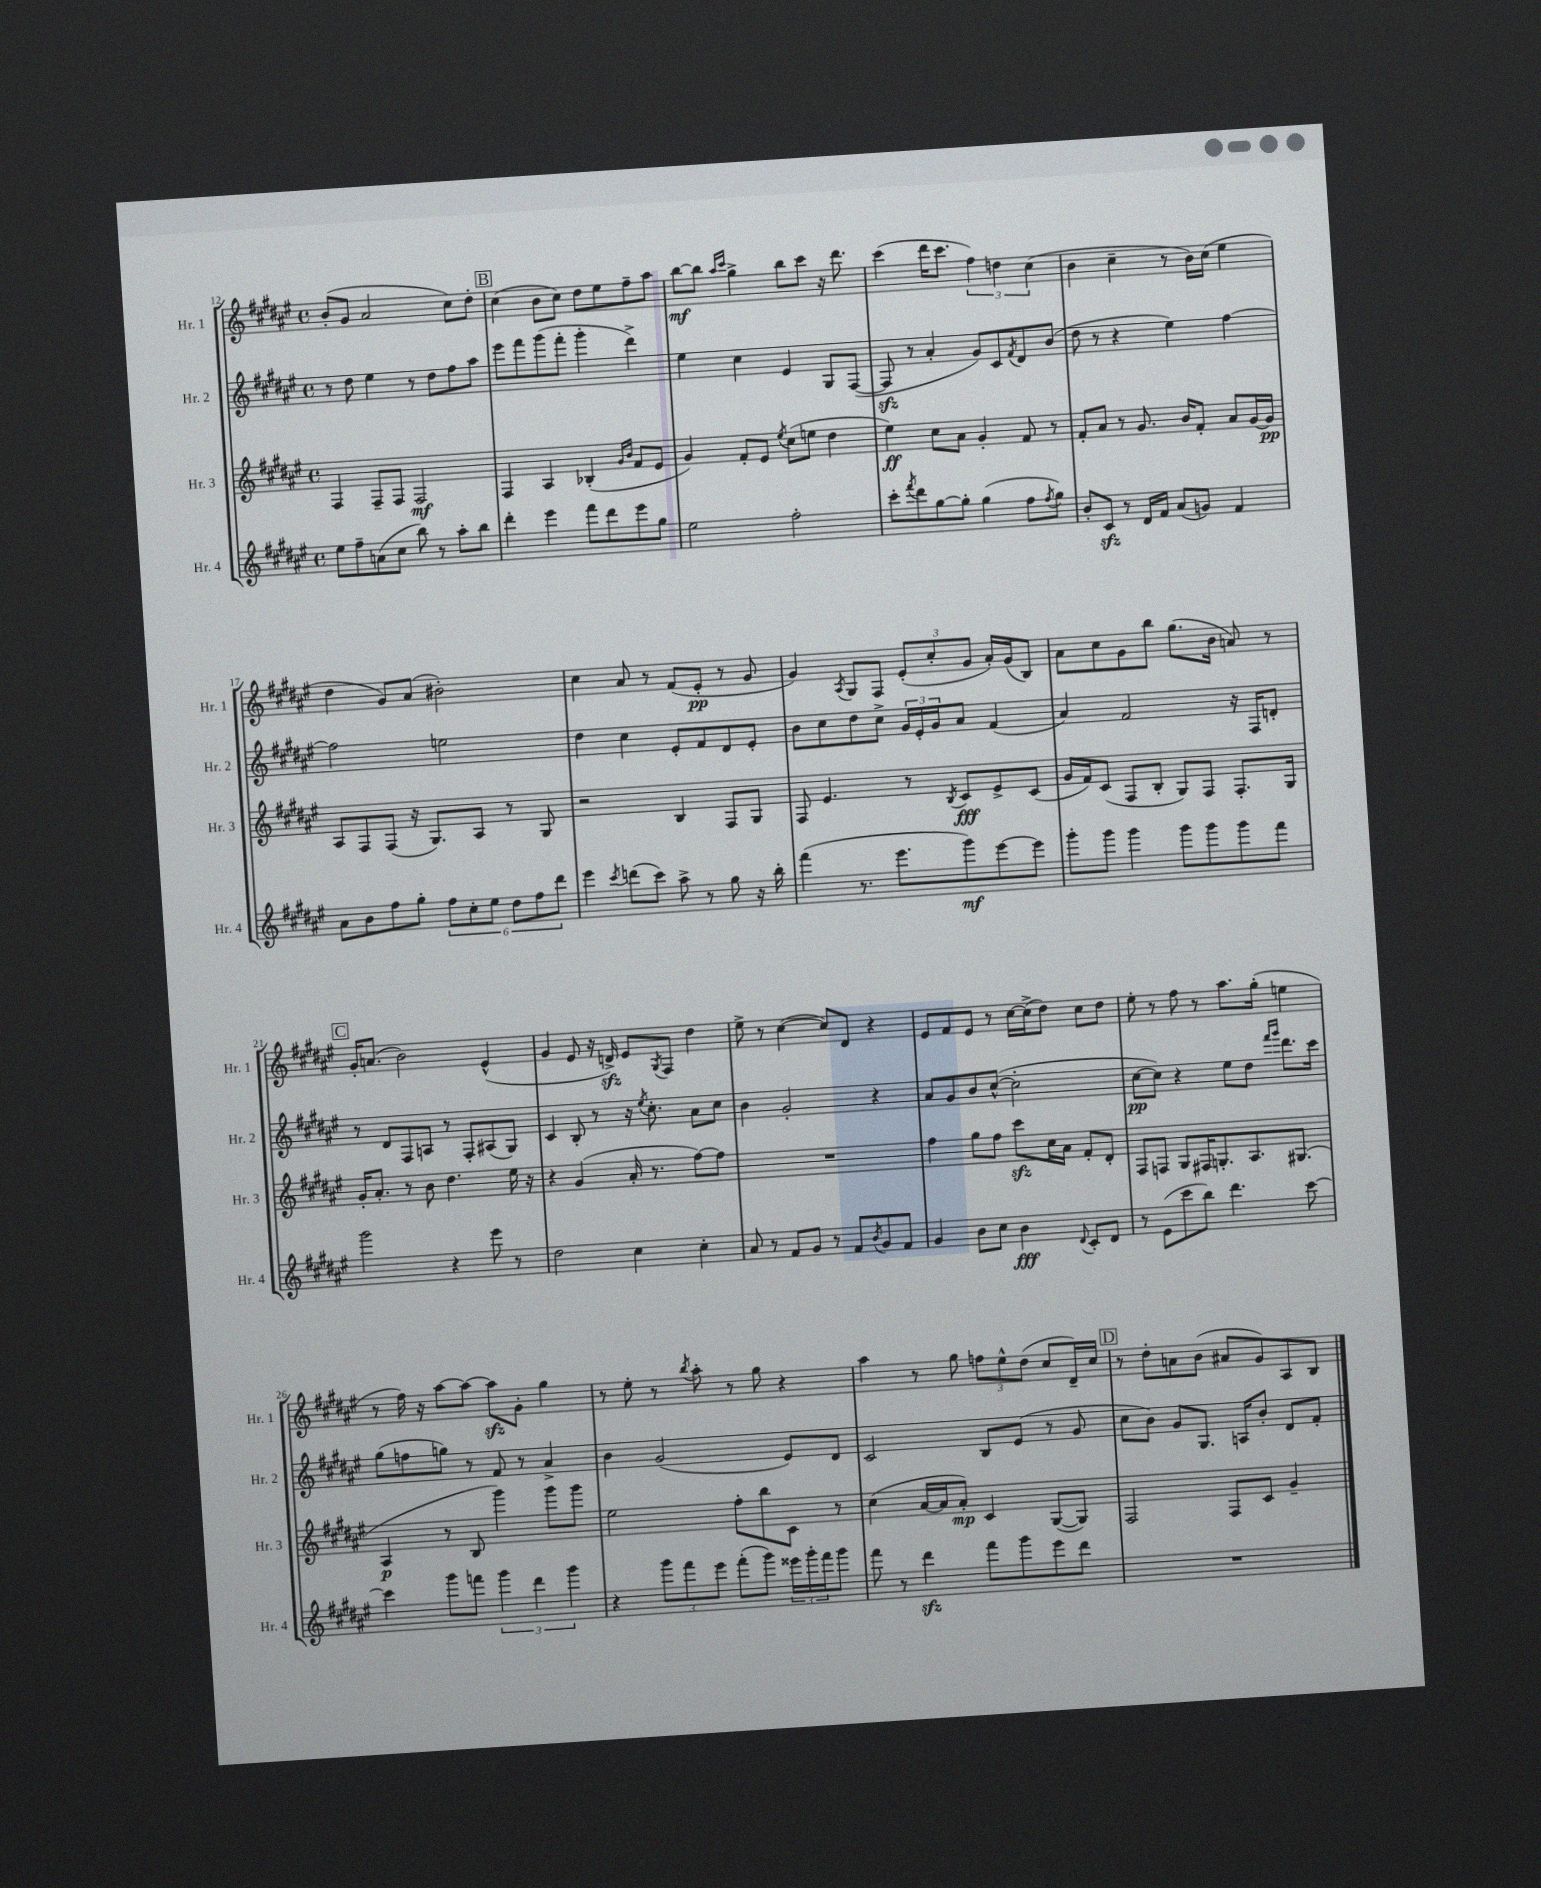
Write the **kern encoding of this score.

**kern	**kern	**kern	**kern
*staff4	*staff3	*staff2	*staff1
*clefG2	*clefG2	*clefG2	*clefG2
*k[f#c#g#d#a#e#]	*k[f#c#g#d#a#e#]	*k[f#c#g#d#a#e#]	*k[f#c#g#d#a#e#]
*M4/4	*M4/4	*M4/4	*M4/4
*met(c)	*met(c)	*met(c)	*met(c)
8ee#	4F#	8r	(8b'
8ff#~	.	8dd#	8g#
(8a	8F#~	4ee#	2a#
8cc#	8F#	.	.
8bb)	2F#	8r	.
8r	.	8dd#	.
8aa#'	.	8ff#	8cc#)
8bb	.	8aa#	8dd#'
=	=	=	=
4ddd#'	4F#	8eee#	(4cc#
.	.	8fff#	.
4eee#	4A#	(8ggg#	8b
.	.	8fff#'	8cc#)
8fff#	(4B-'	4ggg#'	8dd#
8ddd#	.	.	8ee#
.	16qqg#	.	.
.	16qqb	.	.
8eee#	8f#	4ddd#^)	8ff#~
8gg#	8e#	.	8aa#
=	=	=	=
2ee#	4g#)	4ee#	[8bb
.	.	.	8bb]
.	.	.	16qqaa#
.	.	.	16qqccc#
.	8f#'	4cc#	4gg#^
.	8e#	.	.
.	8qee#	.	.
2ff#'	(8cc#	4e#	8bb
.	8ee	.	8ccc#
.	4dd#	8G#	16r
.	.	.	8.ddd#
.	.	([8F#	.
=	=	=	=
8ccc#'	4ee#)	8F#]	(4ccc#
8qfff#	.	.	.
8ddd#	.	8r	.
[8gg#	8cc#	4a#'	16ddd#
.	.	.	8.ccc#
8gg#']	8a#	.	.
(4gg#	4g#'	8g#)	6ff#)
.	.	8c#	.
.	.	.	6dd
.	.	8qf#	.
8ff#	8f#	8d#	.
.	.	.	(6cc#
8qff#	.	.	.
8gg#)	8r	(8b	.
=	=	=	=
8b'	8f#'	8dd#	4b
8c#	8a#	8r	.
8r	8r	4r	4cc#~
16d#	8.g#	.	.
16f#	.	.	.
(8a#	.	4ee#)	8r
.	16b	.	.
8g)	8f#'	.	16b)
.	.	.	(16cc#
4f#	8a#	[4ff#	4ee#
.	[16g#	.	.
.	16g#]	.	.
=	=	=	=
8a#	8A#	2ff#]	4dd#
8b	8F#	.	.
8ff#	(8F#	.	8g#)
8gg#'	16r	.	(8a#
.	8.G#)	.	.
12ff#	.	2ee	2b#')
12cc#'	.	.	.
.	8A#	.	.
12ee#	.	.	.
12dd#	8r	.	.
12ff#	.	.	.
.	8G#	.	.
12ddd#	.	.	.
=	=	=	=
4eee#	2r	4dd#	4cc#
8qccc#	.	.	.
(8ddd	.	4cc#	8a#
8ccc#)	.	.	8r
8aa#^	4B	8e#'	(8f#
8r	.	8f#	8e#'
8gg#	8F#	8d#	8r
16r	8G#	8e#'	8g#
16bb'	.	.	.
=	=	=	=
(4fff#	8F#	8b	4g#)
.	4.e#	8cc#	.
.	.	.	8qA#
8.r	.	8dd#	8G#
.	.	8cc#^	8F#
8.eee#	.	.	.
.	8r	24g#	(12e#'
.	.	24e#'	.
.	.	24g#	12cc#'
.	8qB	.	.
8ggg#)	8c#	8a#	.
.	.	.	12g#
[8eee#	8e#^	(4f#	16a#')
.	.	.	(16g#
8eee#]	(8c#	.	8B)
=	=	=	=
8ggg#'	16g#	4a#)	8a#
.	16f#)	.	.
8ggg#	(8c#	.	8cc#
4ggg#	8F#	2f#	8g#
.	8B'	.	8bb
8ggg#	8G#)	.	(8.gg#
8ggg#	8F#	.	.
.	.	.	16b
8ggg#	8.F#'	16r	8a)
.	.	16F#	.
8fff#	.	8d'	8r
.	16G#	.	.
=	=	=	=
2ggg#	16g#'	8r	16g#'
.	8.a#'	.	(8.a
.	.	8d#	.
.	8r	8F#	2b)
.	8b	8A	.
4r	4.dd#	8r	.
.	.	8F#'	.
8eee#	.	(8A#	(4e#^^
8r	16ee#	8G#)	.
.	16r	.	.
=	=	=	=
2dd#	4r	4c#	4g#
.	(4g#	8B'	8e#
.	.	8r	16r
.	.	.	16d^)
4cc#	16a#'	16r	8e#
.	.	8qee#	.
.	8.r	8.cc#'	.
.	.	.	8qG#
.	.	.	8F#
4cc#'	[8ff#)	8a#	4dd#
.	8ff#]	8cc#	.
=	=	=	=
8a#	1r	4b	8ee#^
8r	.	.	8r
8f#	.	2g#'	([4cc#
8g#	.	.	.
8r	.	.	8cc#])
8f#	.	.	8d#
8qb	.	.	.
8g#	.	4r	4r
8f#	.	.	.
=	=	=	=
4g#	4ff#	8a#	8e#
.	.	8g#	8f#
8b	8gg#	8b	8e#
8cc#	8ff#	([8cc#^^	8r
4b	8ccc#	2cc#']	[16cc#
.	.	.	(16cc#^]
.	16cc#	.	8dd#)
.	16a#	.	.
8qqd#	.	.	.
8c#'	8f#'	.	8cc#
8d#	8d#'	.	8dd#
=	=	=	=
8r	8F#	[8cc#	8ee#'
(8e#	8F	8cc#])	8r
8ccc#	8G#	4r	8ff#
8bb)	16F#	.	8r
.	8.G'	.	.
4.ddd#	.	8ee#	8.aa#
.	8.A#	8dd#	.
.	.	.	(16gg#'
.	.	16qqfff#	.
.	.	16qqggg#	.
.	.	8.ddd#	4ee
.	(8.G#	.	.
[8ccc#	.	.	.
.	.	16ccc#	.
=	=	=	=
4ccc#]	4A#	(8gg#	8r
.	.	8ff	16ff#)
.	.	.	16r
8ggg#	8r	8gg)	[8aa#
8fff	8B	8r	8aa#_
6ggg#	4ggg#)	8f#	8aa#]
.	.	8r	8g#'
6ddd#	.	.	.
.	8ggg#	4a#^	4gg#
6ggg#	.	.	.
.	8ggg#	.	.
=	=	=	=
4r	2ee#	4b	8r
.	.	.	8ee#'
12ggg#	.	(2g#	8r
12fff#	.	.	.
.	.	.	8qbb
.	.	.	8aa#'
12eee#	.	.	.
(8fff#'	8ff#'	.	8r
8ggg#)	8bb	.	8gg#
24eee##	8c#	8e#)	4r
24ggg#'	.	.	.
24fff#	.	.	.
8ggg#	8r	8d#	.
=	=	=	=
8fff#	(4cc#	2c#	4aa#
8r	.	.	.
4ddd#	[16a#	.	8r
.	16a#]	.	.
.	8a#')	.	8gg#
8fff#	4c#	8B	12ff
.	.	.	12ee#^^
8ggg#	.	(8e#	.
.	.	.	(12dd#
8eee#	([8G#	8r	8cc#
8ddd#	8G#])	8g#	16d#~)
.	.	.	16cc#
=	=	=	=
1r	2F#	8cc#	8r
.	.	8b)	8dd#'
.	.	8g#	8a
.	.	8.G#	(8b
.	8F#	.	8a#
.	.	16A	.
.	8c#	8b'	8g#)
.	4g#~	8d#	8A#
.	.	8f#'	8B
==	==	==	==
*-	*-	*-	*-
